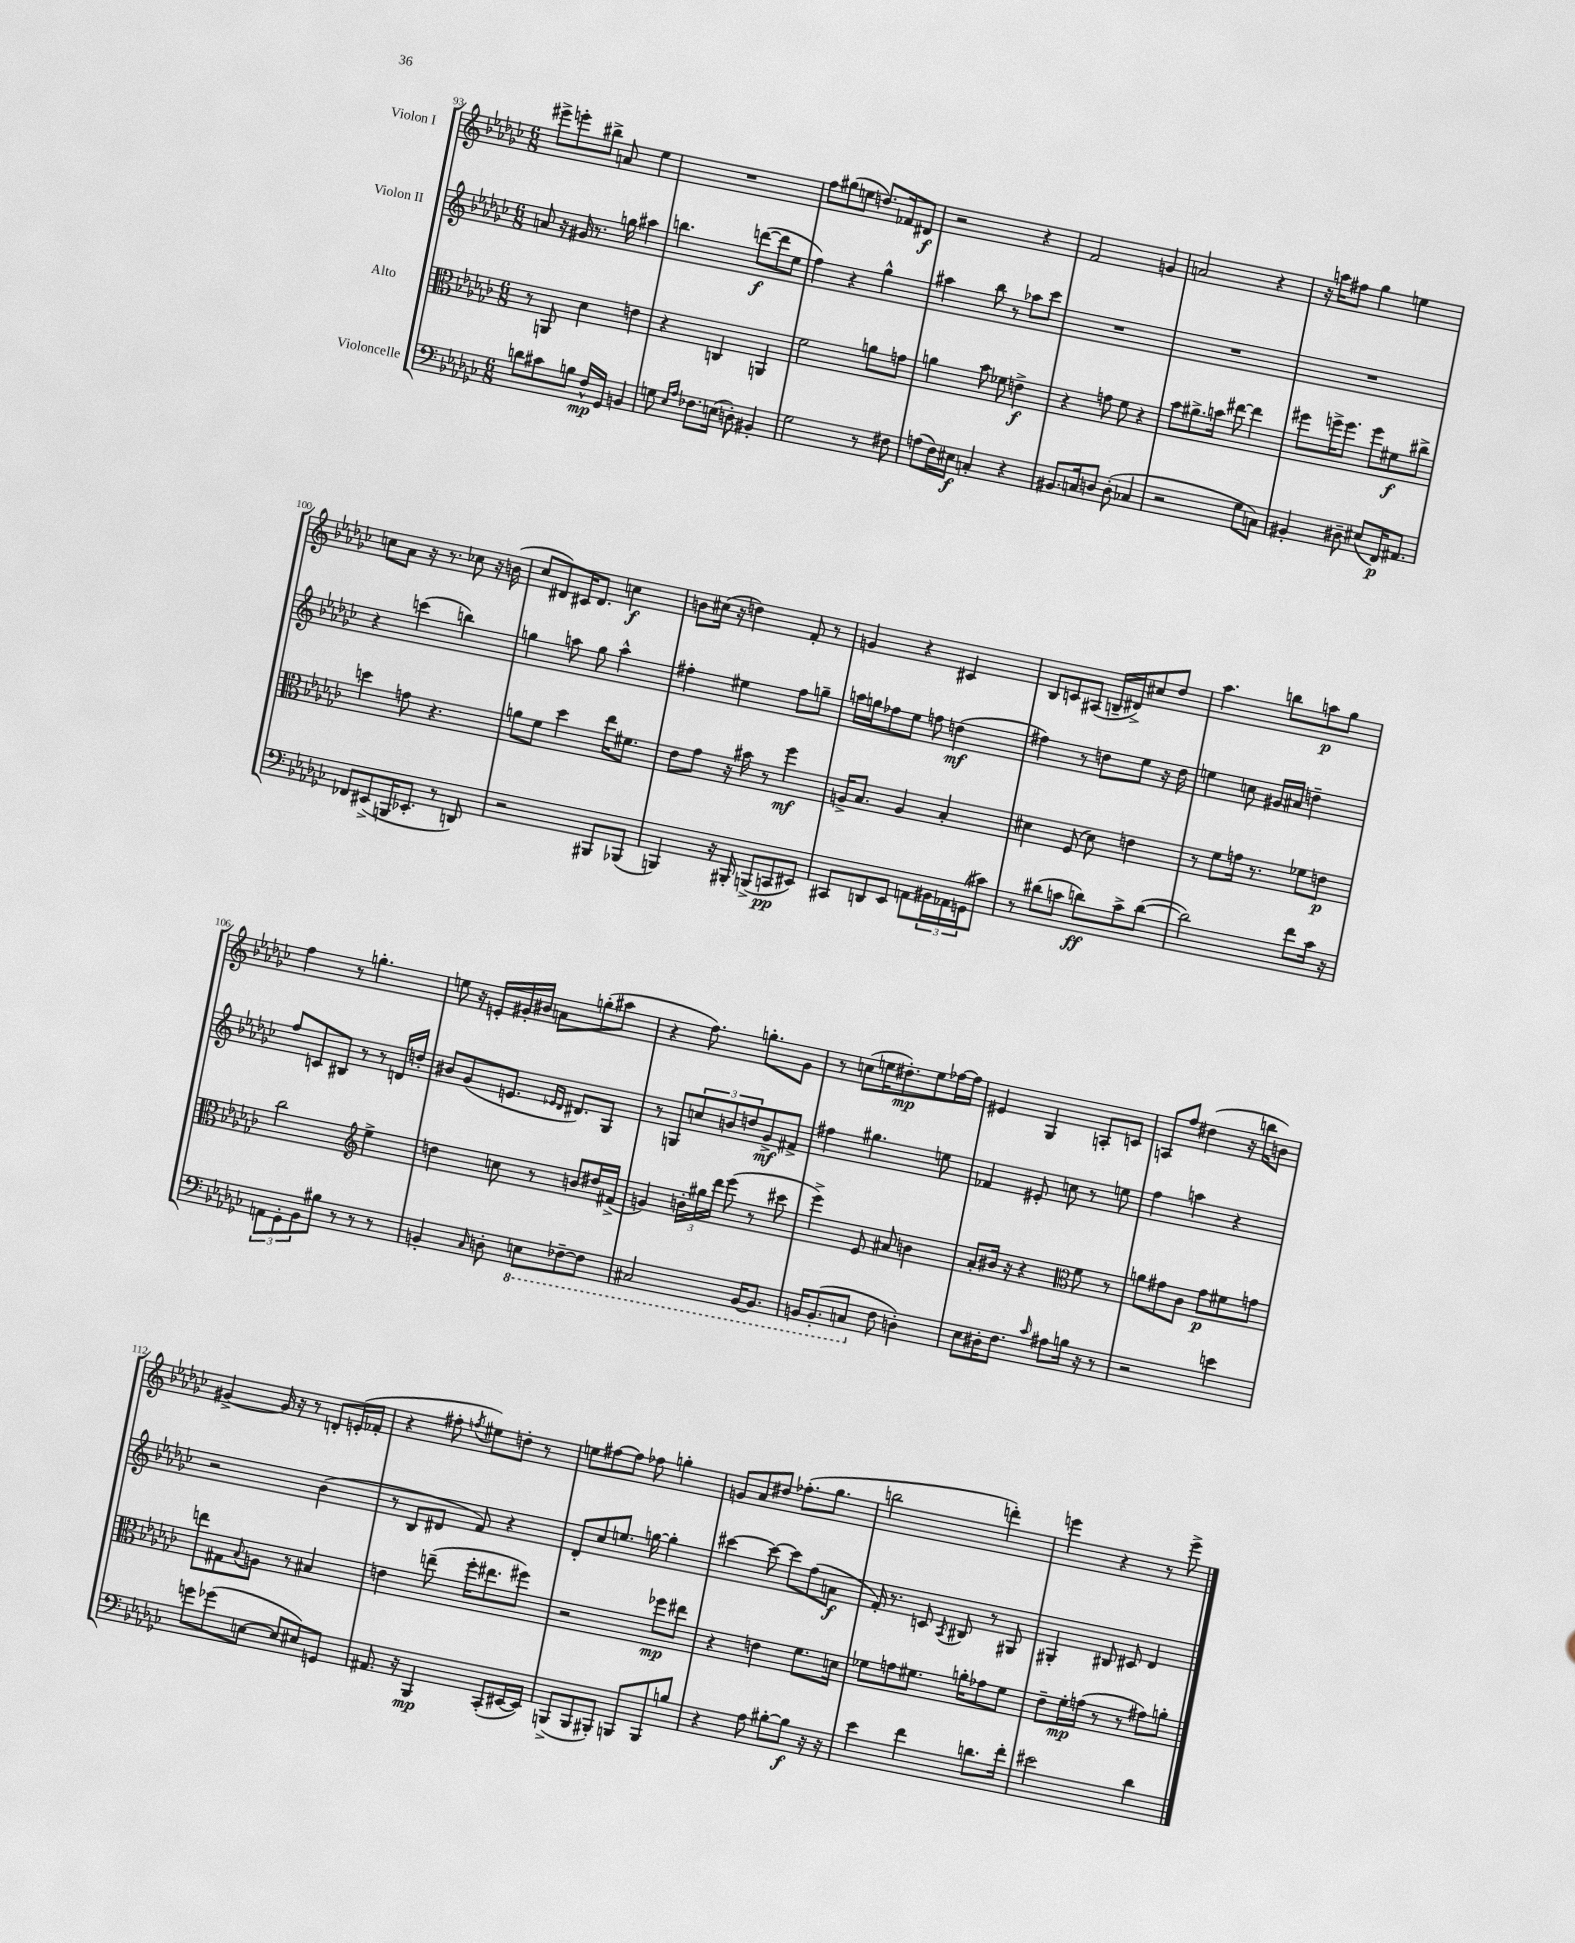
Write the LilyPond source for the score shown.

<<
\new StaffGroup <<
\new Staff = "s0" \with { instrumentName = "Violon I" } {
    \clef treble \key ges \major \numericTimeSignature \time 6/8
    eis'''8-> e'''8-. bis''8-> a'8 ees''4 |
    R2. |
    f''8 gis''8( e''8 d''8.) fes'16 dis'8\f |
    r2 r4 |
    f'2 g'4 |
    a'2 r4 |
    r16 a''16 fis''8 ges''4 e''4 |
    c''8 aes'8 r16 r8. ces''8 r16 b'16( |
    ces''8 dis'8) cis'16 dis'8. c''4\f |
    b'8 cis''16( r16 d''4) f'8-. r8 |
    g'4 r4 cis'4 |
    bes8 c'8 ais8( b16-- dis'16->) cis''8 des''8 |
    aes''4. b''8 a''8\p ges''8 |
    f''4 r8 g''4.-. |
    e''8 r16 e'16-. gis'16-. bis'16 a'8 g''8-.( ais''8 |
    r4 f''8.) g''8.-. ges'8 |
    r8 c''8( e''16 dis''8.-.\mp) e''8 fes''16~ fes''16 |
    eis'4 ges4 a8-. c'8 |
    a8 f''8 dis''4( r16 b''16 b'8) |
    gis'4~-> gis'16 r16 r8 d'8-. e'16-.( fes'16-. |
    r4 fis''8-. \acciaccatura { f''8 } eis''8) d''8-. r8 |
    e''8 fis''8~ fis''8 fes''8 g''4-. |
    g'8 aes'8 dis''8 fes''8.-.( ges''8. |
    b''2 d'''4-.) |
    e'''4 r4 r8 e'''8-> \bar "|." |
}
\new Staff = "s1" \with { instrumentName = "Violon II" } {
    \clef treble \key ges \major \numericTimeSignature \time 6/8
    a'8 r16 gis'16 r8. g''16 ais''4 |
    b''4. d'''8~\f( d'''8 ees''8 |
    f''4) r4 ges''4-^ |
    ais''4 bes''8 r8 aes''8 ces'''8 |
    R2. |
    R2. |
    R2. |
    r4 c'''4( b''4) |
    g''4 a''8 g''8 a''4-^ |
    fis''4-. eis''4 fis''8 g''8-- |
    a''16 g''16 fes''8 ees''8 f''8 d''4\mf( |
    fis''4) r8 d''8 ees''8 r16 d''16 |
    e''4 c''8 gis'16 ais'16 d''4-- |
    f''8 c'8 bis8 r8 r8 d'16 d''16-. |
    bis'8 ges'8( e'8. \grace { ees'16 des'16 } dis'8.) ges8 |
    r8 g8 \tuplet 3/2 { c''8 b'8 d''8 } ges'8->\mf fis'8-> |
    fis''4 gis''4. e''8 |
    fes'4 eis'8-. c''8 r8 e''8 |
    f''4 a''4 r4 |
    r2 bes'4( |
    r8 bes8 dis'8 f'8) r4 |
    des'8-. ces''8 e''8. g''16~ g''4-. |
    cis'''4~ cis'''8~ cis'''8 f''8( a'8\f |
    f'16-.) r8. c'8 \acciaccatura { aes8 } bis8 r8 gis8 |
    gis4-. bis8 cis'8 des'4 \bar "|." |
}
\new Staff = "s2" \with { instrumentName = "Alto" } {
    \clef alto \key ges \major \numericTimeSignature \time 6/8
    r8 a,8 des'4 e'4 |
    r4 c4 a,4 |
    f'2 a'8 g'8 |
    a'4 bes'8 fes'8 e'4->\f |
    r4 g'8 f'8 r4 |
    bes'8 ais'8.-> b'16 eis''8~ eis''4 |
    fis''8 f''16-> f''8. f''8 fis'8\f cis''8-> |
    d''4 g'8 r4. |
    a'8 f'8 des''4 ees''16 fis'8. |
    ees'8 ges'8 r16 bis'16 r8 f''4\mf |
    a16-> bes8. a4 bes4-. |
    dis'4 f8( dis'8) e'4 |
    r8 f'8 g'16 r8. fes'8 e'8\p |
    ces''2 \clef treble ees''4-> |
    d''4 c''8 r8 b'8 dis''16 fis'16->( |
    g'4) \tuplet 3/2 { b'16-. gis''16 des'''16 } ees'''8( r8 cis'''8 |
    ees'''4->) ees'8 ais'8 b'4 |
    aes'8-. bis'16 r16 r4 \clef alto f'8 r8 |
    a'8 gis'8 ces'8 gis'8\p fis'8 g'8 |
    e''8 gis8 \appoggiatura { bes8 } a8 r8 bis4 |
    e'4 e''8--( f''16-. eis''8. fis''8) |
    r2 fes''8\mp eis''8 |
    r4 e'4 f'8. d'16 |
    fes'8 g'8 fis'8. a'16-. ges'8 fis'8 |
    ees'8-- f'16-.\mp g'16( r8 r8 gis'8) a'8-. \bar "|." |
}
\new Staff = "s3" \with { instrumentName = "Violoncelle" } {
    \clef bass \key ges \major \numericTimeSignature \time 6/8
    d'8 cis'8 b8 f16-^\mp ges,16 b,4 |
    g8 \grace { ees16 aes16 } fes8. e16( d8-.) bis,4-. |
    ges2 r8 fis8 |
    a8( f16) eis16\f c4-. r4 |
    bis,8. c16 d8 d8-.( ces4 |
    r2 ges8 c8) |
    bis,4-. dis8-- eis8( f,16\p) ais,8. |
    fes,8 eis,8->( b,,16 ees,8.-. r8 d,8) |
    r2 bis,,8 bes,,8( |
    b,,4) r16 bis,,16-. b,,8->( c,8\pp eis,8) |
    cis,8 d,8 ees,8 a,8 \tuplet 3/2 { bis,16 aes,16 g,16( } cis'8) |
    r8 dis'8( c'8 d'8\ff) c'8-> d'8~( |
    d'2) f'8 ces'16 r16 |
    \tuplet 3/2 { a,8 ges,8-. bes,8 } bis8 r8 r8 r8 |
    b,4-. \grace { ces16 } d8-. \ottava #-1 e,8 fes,8~-- fes,8 |
    cis,2 bes,,16~ bes,,8. |
    b,,16 b,,8.-.( c,8 \ottava #0 f8 d4-.) |
    ees8 dis16-. f8. \grace { ces'16 } ais8 b16 r16 r8 |
    r2 e'4 |
    g'8 ges'8( e8~ e8 eis8) g,8 |
    ais,8. r16 bes,,4\mp ces,8-.( eis,16~ eis,16) |
    b,,8->( b,,8 bis,,8-.) b,,8 b,,8 b8 |
    r4 aes8 bis8~-. bis8\f r16 r16 |
    ees'4 f'4 d'8. f'16-. |
    eis'2 des'4 \bar "|." |
}
>>
>>
\layout { \context { \Score currentBarNumber = #93 } }
